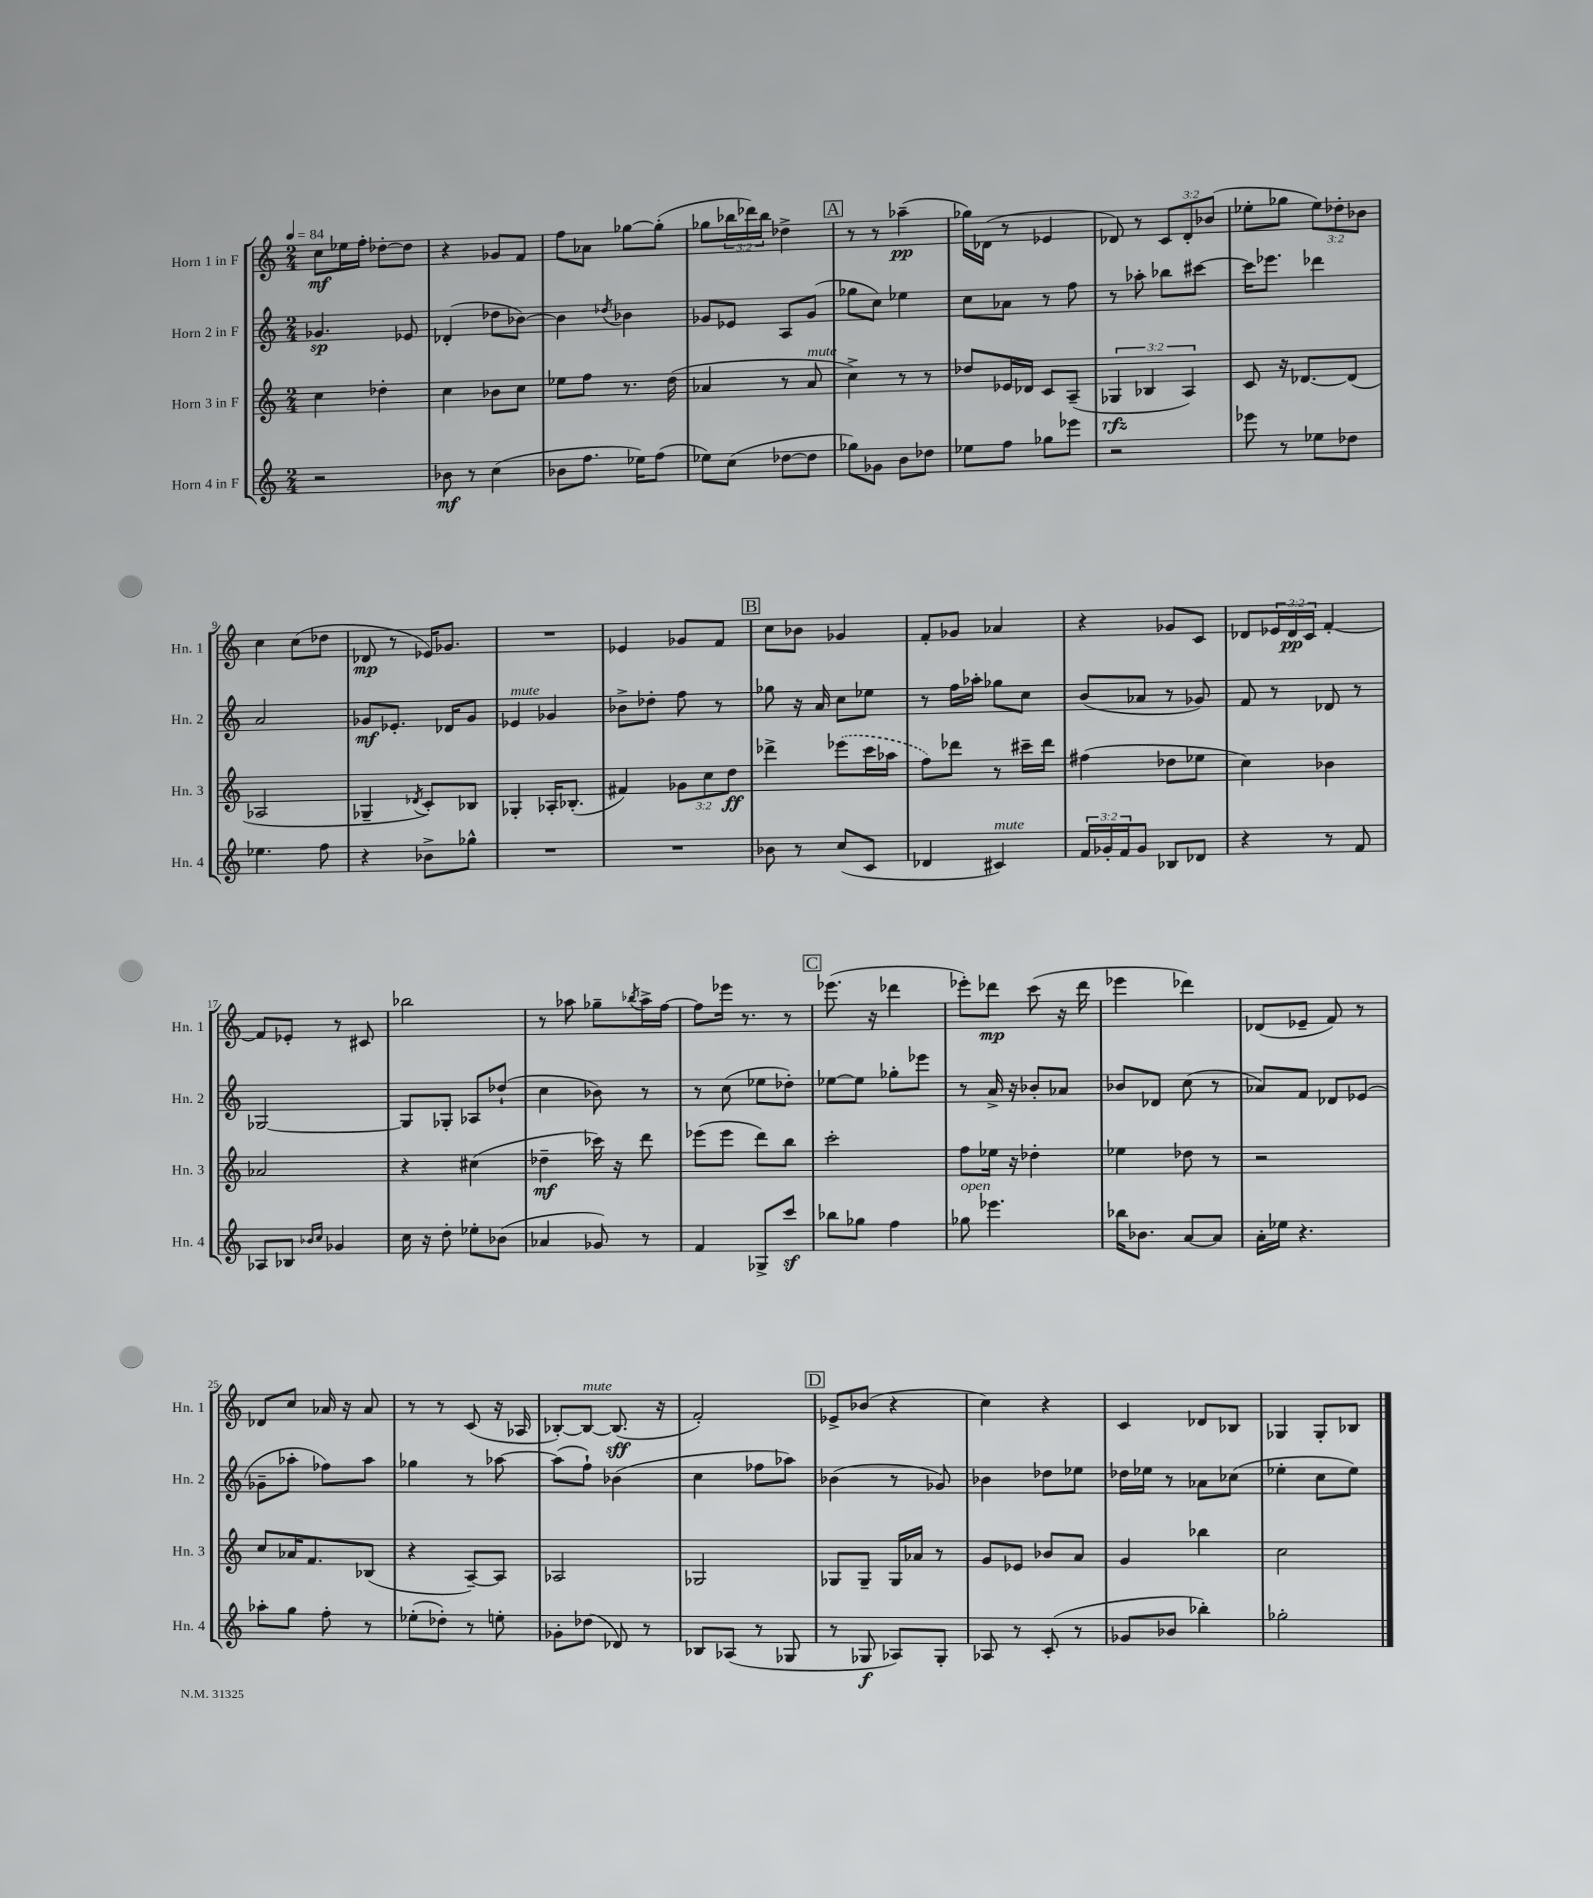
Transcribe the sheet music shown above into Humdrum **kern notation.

**kern	**kern	**kern	**kern
*staff4	*staff3	*staff2	*staff1
*clefG2	*clefG2	*clefG2	*clefG2
*k[]	*k[]	*k[]	*k[]
*M2/4	*M2/4	*M2/4	*M2/4
*MM84	*MM84	*MM84	*MM84
2r	4cc	4.g-	8cc
.	.	.	16ee-
.	.	.	16ff'
.	4dd-'	.	[8dd-'
.	.	8e-	8dd-]
=	=	=	=
8b-	4cc	(4d-'	4r
8r	.	.	.
(4cc	8b-	8dd-	8g-
.	8cc	[8b-)	8f
=	=	=	=
8b-	8ee-	4b-]	8ff
8.ff	8ff	.	8a-
.	.	8qdd-	.
.	8.r	4b-	[8gg-
16ee-)	.	.	.
(8ff	.	.	(8gg-']
.	(16dd	.	.
=	=	=	=
8ee-)	4a-	8g-	8gg-
(8cc	.	8e-	24bb-
.	.	.	24ddd-)
.	.	.	24bb-
[8dd-	8r	8A	4dd-^
8dd-]	8a-	(8g-	.
=	=	=	=
8gg-)	4cc^)	8gg-	8r
8g-	.	8cc)	8r
8b	8r	4ee-	(4aa-~
8dd-	8r	.	.
=	=	=	=
8ee-	8dd-	8cc	16gg-)
.	.	.	(16d-
8ff	16e-	8a-	8r
.	16d-	.	.
8gg-	8c	8r	4e-
8eee-	(8A~	8ff	.
=	=	=	=
2r	6G-	8r	8d-)
.	.	8aa-'	8r
.	6B-	.	.
.	.	8bb-	12c
.	6A)	.	12d-'
.	.	[8ccc#	.
.	.	.	(12b-
=	=	=	=
8eee-	8c	16ccc#]	8ee-'
.	.	8.eee-	.
8r	16r	.	8gg-
.	[8.d-	.	.
8ee-	.	4ddd-	12ee-)
.	.	.	12dd-'
8dd-	(8d-]	.	.
.	.	.	12b-
=	=	=	=
4.ee-	2A-	2a	4cc
.	.	.	(8cc
8ff	.	.	8dd-
=	=	=	=
4r	4G-~	8g-	8d-
.	.	8.e-'	8r
.	8qd-	.	.
8b-^	8c')	.	16e-)
.	.	16d-	8.g-
8gg-^^	8B-	8g-	.
=	=	=	=
2r	4G-'	4e-	2r
.	16A-'	4g-	.
.	(8.B-'	.	.
=	=	=	=
2r	4f#)	8b-^	4e-
.	.	8dd-'	.
.	12g-	8ff	8g-
.	12cc	.	.
.	.	8r	8f
.	12dd	.	.
=	=	=	=
8b-	4ddd-^	8gg-	8cc
8r	.	16r	8b-
.	.	16a	.
(8cc	(8eee-	8cc	4g-
8c	16ccc	8ee-	.
.	16aa-	.	.
=	=	=	=
4d-	8ff)	8r	8f'
.	8ddd-	16ff	8g-
.	.	16aa-'	.
4c#)	8r	8gg-	4a-
.	16ccc#~	8cc	.
.	16ddd-	.	.
=	=	=	=
24f	(4ff#	(8b	4r
24g-'	.	.	.
24f	.	.	.
8g-	.	8a-	.
8B-	8dd-	8r	8g-
8d-	8ee-	8g-)	8c
=	=	=	=
4r	4cc)	8f	8d-
.	.	8r	24e-
.	.	.	24d-
.	.	.	24c
8r	4b-	8d-	[4f'
8f	.	8r	.
=	=	=	=
8A-	2a-	[2G-	8f]
8B-	.	.	8e-'
16qqb-	.	.	.
16qqcc	.	.	.
4g-	.	.	8r
.	.	.	8c#
=	=	=	=
16cc	4r	8G-]	2bb-
16r	.	.	.
8dd'	.	8G-'	.
8ee-'	(4cc#	8A-	.
(8b-	.	(8dd-`	.
=	=	=	=
4a-	4dd-~	4cc	8r
.	.	.	8aa-
8g-)	16ccc-)	8b-)	8gg-~
.	16r	.	.
.	.	.	8qbb-
8r	8ddd	8r	16aa-^
.	.	.	[16ff
=	=	=	=
4f	(8eee-	8r	8ff]
.	8eee-	(8cc	16eee-
.	.	.	8.r
8G-^	8ddd)	8ee-	.
8ccc	8bb	8dd-')	8r
=	=	=	=
8bb-	2ccc'	[8ee-	(8.eee-
8gg-	.	8ee-]	.
.	.	.	16r
4ff	.	8gg-'	4ddd-
.	.	8eee-	.
=	=	=	=
8gg-	8ff	8r	8eee-')
4.eee-	16ee-	16a^	8ddd-
.	16r	16r	.
.	4dd-'	8b-'	(8ccc
.	.	8a-	16r
.	.	.	16ddd-
=	=	=	=
16bb-	4ee-	8b-	4eee-
8.b-	.	.	.
.	.	8d-	.
[8a	8dd-	(8cc	4ddd-)
8a]	8r	8r	.
=	=	=	=
16a'	2r	8a-)	(8d-
16ee-	.	.	.
4.r	.	8f	8e-~
.	.	8d-	8f)
.	.	(8e-	8r
=	=	=	=
8aa-'	8cc	8g-~	8d-
8gg	16a-	8aa-'	8cc
.	8.f	.	.
8ff'	.	8ff-)	16a-
.	.	.	16r
8r	(8B-	8aa-	8a-
=	=	=	=
(8ee-'	4r	4gg-	8r
8dd-')	.	.	8r
8r	[8A~)	8r	(8c
8ee'	8A]	[8aa-	16r
.	.	.	16A-
=	=	=	=
8g-'	2A-	(8aa-]	[8B-')
(8dd-	.	8ff`)	8B-_
8d-)	.	(4b-	(8.B-]
8r	.	.	.
.	.	.	16r
=	=	=	=
8B-	2G-	4cc	2f')
(8A-	.	.	.
8r	.	8ff-	.
8G-	.	8aa-)	.
=	=	=	=
8r	8G-	(4b-	8e-^
8G-	8G-~	.	(8b-
8A-)	16G-	8r	4r
.	16a-	.	.
8G-'	8r	8g-)	.
=	=	=	=
8A-	8g	4b-	4cc)
8r	8e-	.	.
(8c'	8b-	8dd-	4r
8r	8a	8ee-	.
=	=	=	=
8g-	4g	16dd-	4c
.	.	16ee-	.
8b-	.	8r	.
4bb-')	4bb-	8a-	8d-
.	.	(8cc-	8B-
=	=	=	=
2gg-'	2cc	4ee-'	4G-
.	.	8cc	8G-'
.	.	8ee-)	8B-
==	==	==	==
*-	*-	*-	*-
